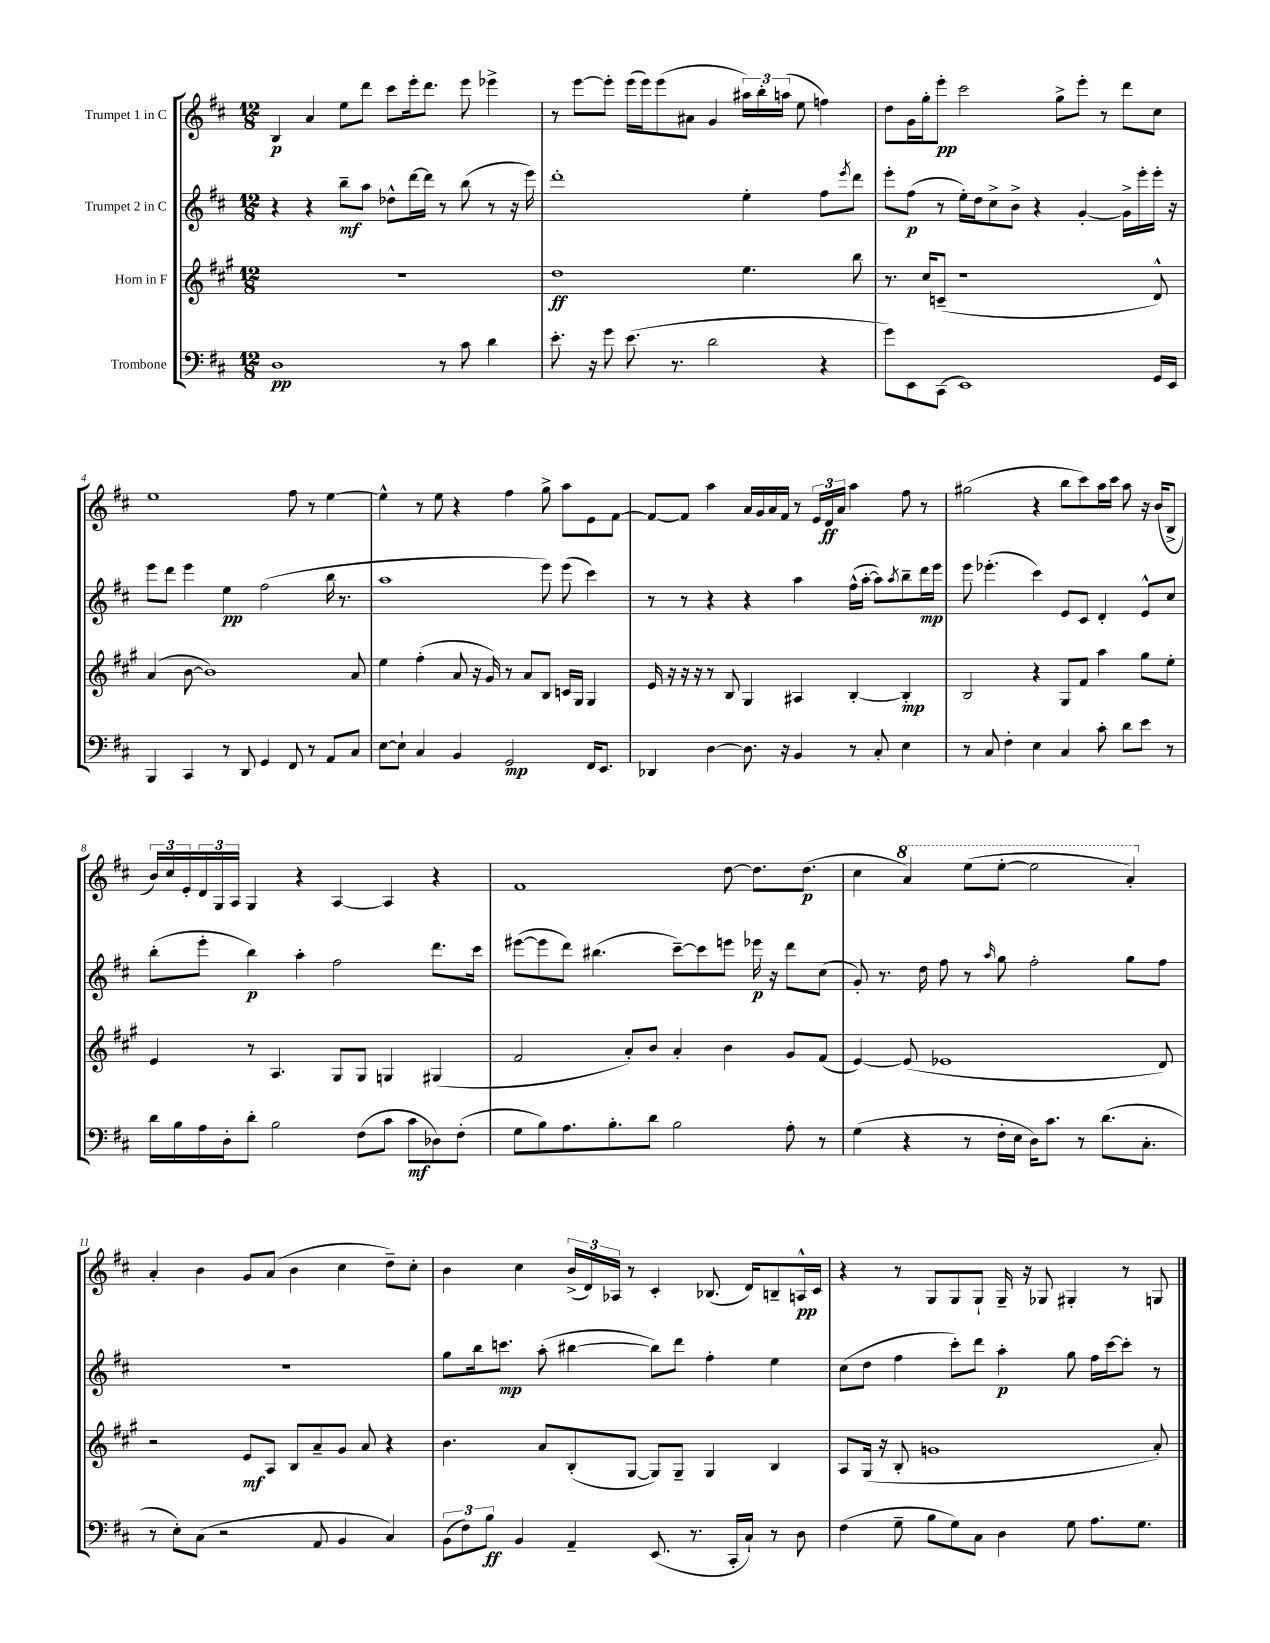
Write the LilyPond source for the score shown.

<<
\new StaffGroup <<
\new Staff = "s0" \with { instrumentName = "Trumpet 1 in C" } {
    \clef treble \key d \major \numericTimeSignature \time 12/8
    b4\p a'4 e''8 d'''8 cis'''8 e'''16-. d'''8. e'''8 ees'''4-> |
    r8 e'''8~ e'''8-. e'''16( e'''16) e'''8( ais'8 g'4 \tuplet 3/2 { ais''16) b''16-. a''16( } e''8 f''4) |
    d''8 g'16 g''16-. e'''8-.\pp cis'''2 g''8-> e'''8-. r8 d'''8 cis''8 |
    e''1 fis''8 r8 e''4~ |
    e''4-^ r8 e''8 r4 fis''4 g''8-> a''8 e'8 fis'8~ |
    fis'8~ fis'8 a''4 a'16 g'16 a'16 fis'16 r8 \tuplet 3/2 { e'16 d'16\ff a'16 } a''4 fis''8 r8 |
    gis''2( r4 b''8 cis'''8) a''16 cis'''16 a''8 r16 b'16( b8-> |
    \tuplet 3/2 { b'16) cis''16 e'16-. } \tuplet 3/2 { d'16 g16 a16 } g4 r4 a4~ a4 r4 |
    fis'1 d''8~ d''8. d''8.\p( |
    cis''4 \ottava #1 a''4) e'''8( e'''8~-. e'''2 a''4-.) \ottava #0 |
    a'4-. b'4 g'8 a'8( b'4 cis''4 d''8--) cis''8-. |
    b'4 cis''4 \tuplet 3/2 { b'16->( d'16) aes16 } r8 cis'4-. bes8.( d'16) b8-- a16-^\pp cis'16 |
    r4 r8 g8 g8 g8-! g16-- r16 ges8 gis4-. r8 g8 \bar "|." |
}
\new Staff = "s1" \with { instrumentName = "Trumpet 2 in C" } {
    \clef treble \key d \major \numericTimeSignature \time 12/8
    r4 r4 b''8--\mf a''8 des''8-^ d'''16~ d'''16 r8 b''8( r8 r16 e'''16) |
    d'''1-. e''4-. fis''8 \acciaccatura { e'''8 } d'''8 |
    e'''8-. fis''8\p( r8 e''16-.) d''16 cis''8-> b'8-> r4 g'4~-. g'16-> e'''16-. e'''16-. r16 |
    e'''8 d'''8 e'''4 e''4\pp fis''2( b''16 r8. |
    a''1 e'''8) e'''8( cis'''4) |
    r8 r8 r4 r4 a''4 fis''16-^( a''16~-. a''8) \acciaccatura { a''8 } b''8-- d'''16\mp e'''16 |
    e'''8 ees'''4.-.( cis'''4) e'8 cis'8 d'4-. e'8-^ cis''8 |
    b''8-.( e'''8-. b''4\p) a''4-. fis''2 d'''8. cis'''16 |
    eis'''8~( eis'''8 d'''8) bis''4.( cis'''8~--) cis'''8 e'''8 ees'''16\p r16 d'''8 cis''8( |
    g'8-.) r8. d''16 fis''8 r8 \grace { a''16 } g''8 fis''2-. g''8 fis''8 |
    R1. |
    g''8 b''16 c'''8.\mp a''8-.( bis''4~ bis''8) d'''8 fis''4-. e''4 |
    cis''8( d''8 fis''4 cis'''8-.) d'''8 a''4-.\p g''8 fis''16 cis'''16~ cis'''8-. r8 \bar "|." |
}
\new Staff = "s2" \with { instrumentName = "Horn in F" } {
    \clef treble \key a \major \numericTimeSignature \time 12/8
    R1. |
    d''1\ff e''4. b''8 |
    r8. cis''16 c'8--( r1 d'8-^) |
    a'4( b'8~ b'1) a'8 |
    e''4 fis''4-.( a'8 r16 gis'16) r8 a'8 b8 c'16 gis16 gis4 |
    e'16 r16 r16 r16 r8 b8 gis4 ais4 b4~-. b4-.\mp |
    b2 r4 gis8 fis'8 a''4 gis''8 e''8-. |
    e'4 r8 a4. gis8 gis8 g4 gis4( |
    fis'2 a'8-.) b'8 a'4-. b'4 gis'8 fis'8( |
    e'4~) e'8( ees'1 d'8) |
    r2 e'8\mf a8 b8 a'8-- gis'8 a'8 r4 |
    b'4. a'8 b8-.( gis8~ gis8) gis8-- gis4 b4 |
    a8 gis16( r16 b8-. g'1 a'8-.) \bar "|." |
}
\new Staff = "s3" \with { instrumentName = "Trombone" } {
    \clef bass \key d \major \numericTimeSignature \time 12/8
    d1\pp r8 cis'8 d'4 |
    e'8.-. r16 g'8 e'8.( r8. d'2 r4 |
    g'8) e,8 cis,8( e,1) g,16 e,16 |
    b,,4 cis,4 r8 d,8 g,4 fis,8 r8 a,8 cis8 |
    e8~ e8-! cis4 b,4 g,2\mp fis,16 e,8. |
    des,4 d4~ d8. r16 b,4 r8 cis8-. e4 |
    r8 cis8 fis4-. e4 cis4 cis'8-. d'8 e'8 r8 |
    d'16 b16 a16 d16-. d'8-. b2 fis8( cis'8 cis'8\mf des8) fis8-.( |
    g8 b8) a8. b8.-. d'8 b2 a8-. r8 |
    g4( r4 r8 fis16-. e16 d16) cis'8. r8 d'8.( cis8.-. |
    r8 e8-.) cis8( r2 a,8 b,4 cis4) |
    \tuplet 3/2 { b,8( fis8) b8\ff } b,4 a,4-- e,8.( r8. cis,16-. cis16-!) r8 d8 |
    fis4( g8-- b8 g8) cis8 d4 g8 a8. g8. \bar "|." |
}
>>
>>
